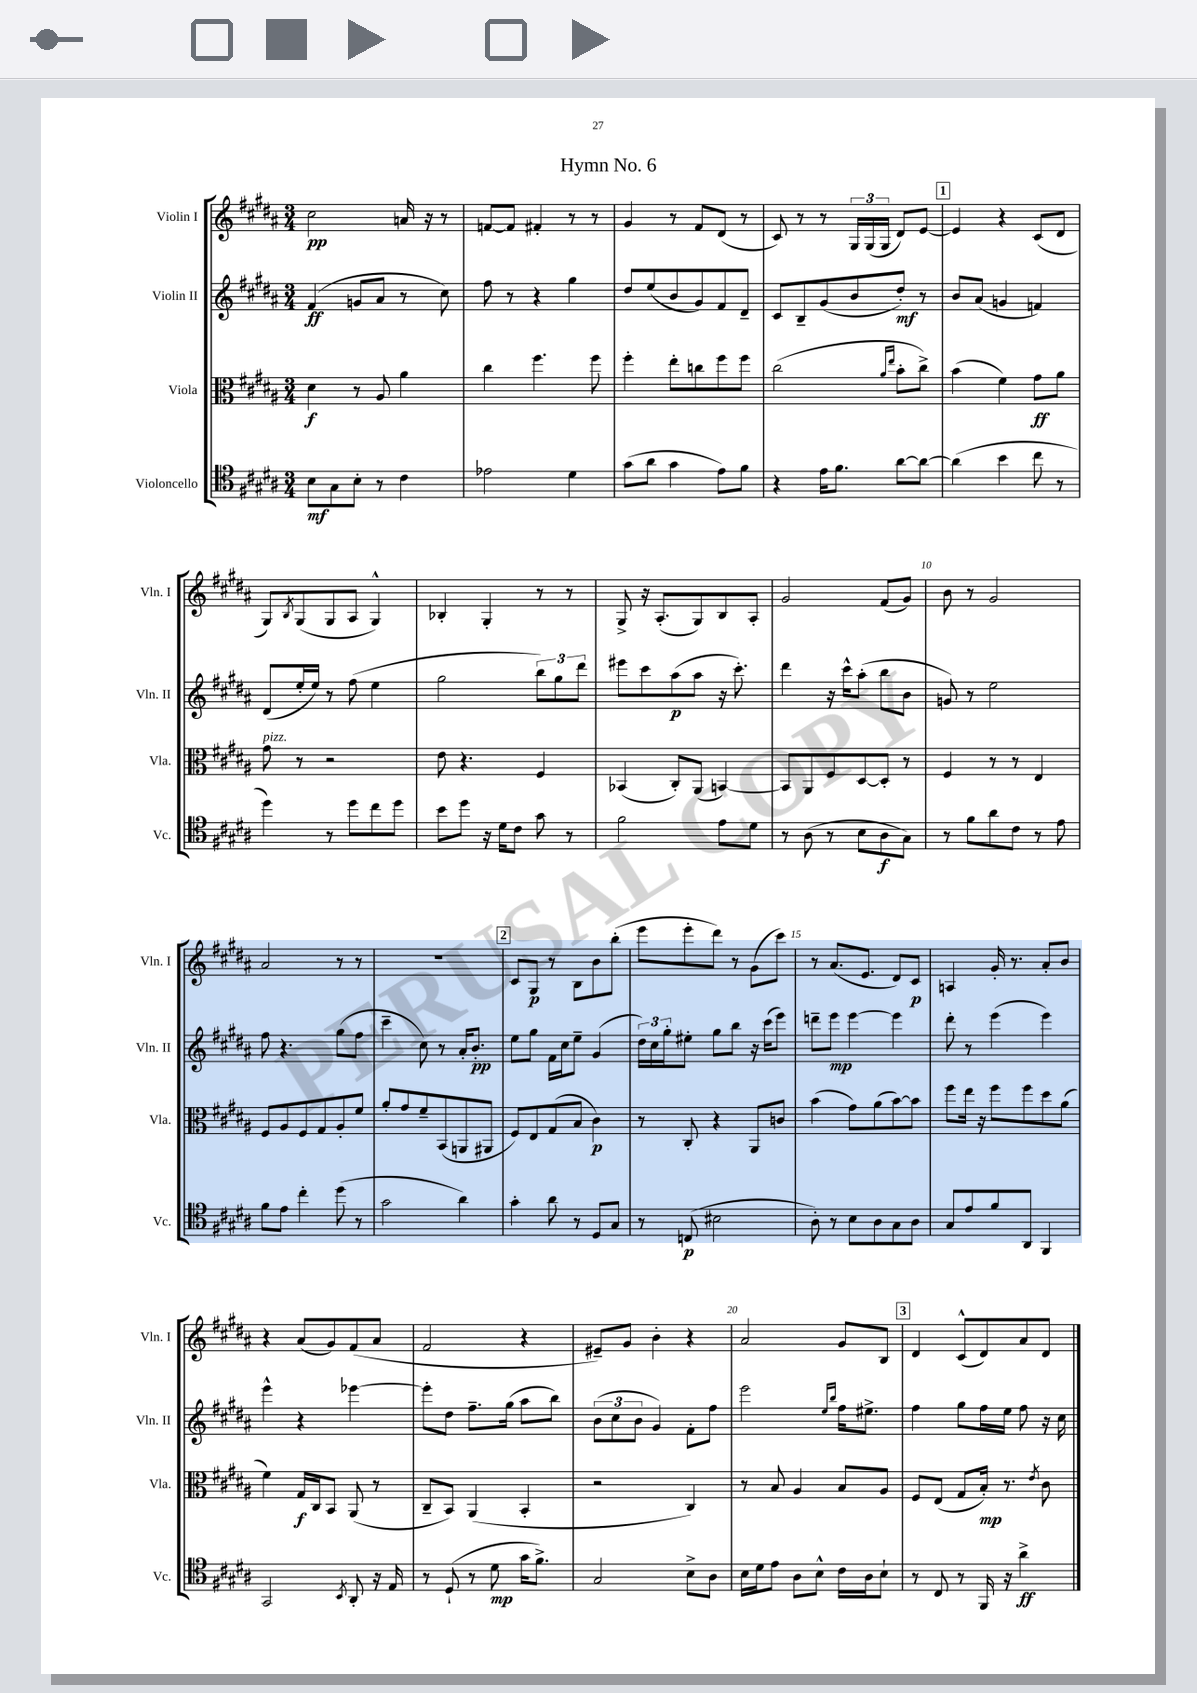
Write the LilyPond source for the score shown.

\header { title = "Hymn No. 6" }
<<
\new StaffGroup <<
\new Staff = "s0" \with { instrumentName = "Violin I" shortInstrumentName = "Vln. I" } {
    \clef treble \key b \major \numericTimeSignature \time 3/4
    cis''2\pp a'16 r16 r8 |
    f'8~ f'8 fis'4-. r8 r8 |
    gis'4 r8 fis'8 dis'8( r8 |
    cis'8) r8 r8 \tuplet 3/2 { gis16 gis16( gis16 } dis'8) e'8~ |
    \mark \markup { \box "1" } e'4 r4 cis'8( dis'8 |
    gis8) \acciaccatura { b8 } gis8( gis8 ais8 gis4-^) |
    bes4-. gis4-. r8 r8 |
    gis8-> r16 ais8.-.( gis8) b8 ais8-. |
    gis'2 fis'8( gis'8) |
    b'8 r8 gis'2 |
    ais'2 r8 r8 |
    R2. |
    \mark \markup { \box "2" } cis'8 gis8\p r8 b8 b'8 b''8-.( |
    e'''8 e'''8-. dis'''8) r8 gis'8( cis'''8) |
    r8 ais'8.( e'8. dis'8) cis'8\p |
    a4 gis'16-. r8. ais'8-. b'8 |
    r4 ais'8( gis'8) fis'8( ais'8 |
    fis'2 r4 |
    eis'8--) gis'8 b'4-. r4 |
    ais'2 gis'8 b8 |
    \mark \markup { \box "3" } dis'4 cis'8-^( dis'8) ais'8 dis'8 \bar "|." |
}
\new Staff = "s1" \with { instrumentName = "Violin II" shortInstrumentName = "Vln. II" } {
    \clef treble \key b \major \numericTimeSignature \time 3/4
    fis'4\ff( g'8 ais'8 r8 cis''8) |
    fis''8 r8 r4 gis''4 |
    dis''8 e''8( b'8 gis'8) fis'8 dis'8-- |
    cis'8 b8-- gis'8( b'8 dis''8-.\mf) r8 |
    \mark \markup { \box "1" } b'8 ais'8( g'4 f'4) |
    dis'8( e''16-. e''16) r8 fis''8( e''4 |
    gis''2 \tuplet 3/2 { b''8) gis''8 dis'''8 } |
    eis'''8 cis'''8 ais''8\p( ais''8 r16 cis'''8.-.) |
    dis'''4 r16 cis'''16-^ ais''8-.( b''8 b'8 |
    g'8) r8 e''2 |
    fis''8 r4. gis''8( fis''8 |
    cis'''4-- cis''8) r8 ais'16-. b'8.-.\pp |
    \mark \markup { \box "2" } e''8 gis''8 fis'16 cis''16 e''8-- gis'4( |
    \tuplet 3/2 { dis''16) cis''16 gis''16-. } eis''8-. gis''8 b''8 r16 cis'''16( e'''8) |
    d'''8-- e'''8\mp e'''4~ e'''4 |
    dis'''8-. r8 e'''4( e'''4) |
    e'''4-^ r4 ees'''4~ |
    ees'''8-. dis''8 fis''8.-- gis''16( ais''8 b''8) |
    \tuplet 3/2 { b'8( cis''8 b'8 } gis'4) fis'8-. fis''8 |
    e'''2 \grace { e''16 b''16 } fis''16 eis''8.-> |
    \mark \markup { \box "3" } fis''4 gis''8 fis''16 e''16 fis''8 r16 cis''16 \bar "|." |
}
\new Staff = "s2" \with { instrumentName = "Viola" shortInstrumentName = "Vla." } {
    \clef alto \key b \major \numericTimeSignature \time 3/4
    dis'4\f r8 ais8 ais'4 |
    cis''4 fis''4. fis''8 |
    fis''4-. e''8-. c''8 fis''8 fis''8 |
    cis''2( \grace { ais'16 e''16 } b'8-. cis''8->) |
    \mark \markup { \box "1" } b'4( fis'4) gis'8\ff ais'8 |
    gis'8^\markup { \italic "pizz." } r8 r2 |
    e'8 r4. fis4 |
    bes,4( cis8-.) ais,8( b,4~) |
    b,8 ais,8 fis8 dis8~ dis8-. r8 |
    fis4 r8 r8 e4 |
    fis8 ais8 fis8 gis8 ais8-. fis'8 |
    ais'8-. gis'8 fis'8-- b,8( a,8 ais,8 |
    \mark \markup { \box "2" } fis8) e8 gis8( b8 cis'4\p) |
    r8 cis8-. r4 ais,8 c'8 |
    b'4( gis'8) ais'8( b'8~) b'8 |
    fis''8 e''16 r16 fis''8 fis''8 dis''8 ais'8( |
    fis'4) gis16\f cis16 b,8 ais,8( r8 |
    cis8-- b,8) ais,4( b,4-. |
    r2 cis4) |
    r8 b8 ais4 b8 ais8 |
    \mark \markup { \box "3" } fis8 e8( gis8 b16-.\mp) r8. \acciaccatura { e'8 } cis'8 \bar "|." |
}
\new Staff = "s3" \with { instrumentName = "Violoncello" shortInstrumentName = "Vc." } {
    \clef tenor \key b \major \numericTimeSignature \time 3/4
    b8\mf gis8 b8-. r8 cis'4 |
    ees'2 dis'4 |
    gis'8( ais'8 gis'4 e'8) fis'8 |
    r4 e'16 fis'8. ais'8~ ais'8~ |
    \mark \markup { \box "1" } ais'4( b'4 cis''8 r8 |
    dis''4) r8 dis''8 cis''8 dis''8 |
    b'8 dis''8 r16 dis'16 cis'8 gis'8 r8 |
    fis'2 e'8 dis'8 |
    r8 ais8( r8 b8 ais8\f gis8) |
    r8 fis'8 ais'8 cis'8 r8 e'8 |
    fis'8 e'8 cis''4-. dis''8( r8 |
    gis'2 ais'4) |
    \mark \markup { \box "2" } gis'4-. ais'8 r8 dis8 gis8 |
    r8 c8\p( bis2 |
    ais8-.) r8 b8 ais8 gis8 ais8 |
    gis8 e'8 fis'8 ais,8 fis,4 |
    gis,2 \acciaccatura { b,8 } ais,8-. r16 e16 |
    r8 dis8-!( r8 dis'8\mp gis'16 fis'8.->) |
    gis2 b8-> ais8 |
    b16 dis'16 e'8 ais8 b8-^ cis'16 ais16 b8-! |
    \mark \markup { \box "3" } r8 cis8 r8 fis,16 r16 ais'4->\ff \bar "|." |
}
>>
>>
\layout { \context { \Score \override BarNumber.break-visibility = ##(#f #t #t) barNumberVisibility = #(every-nth-bar-number-visible 5) } }
